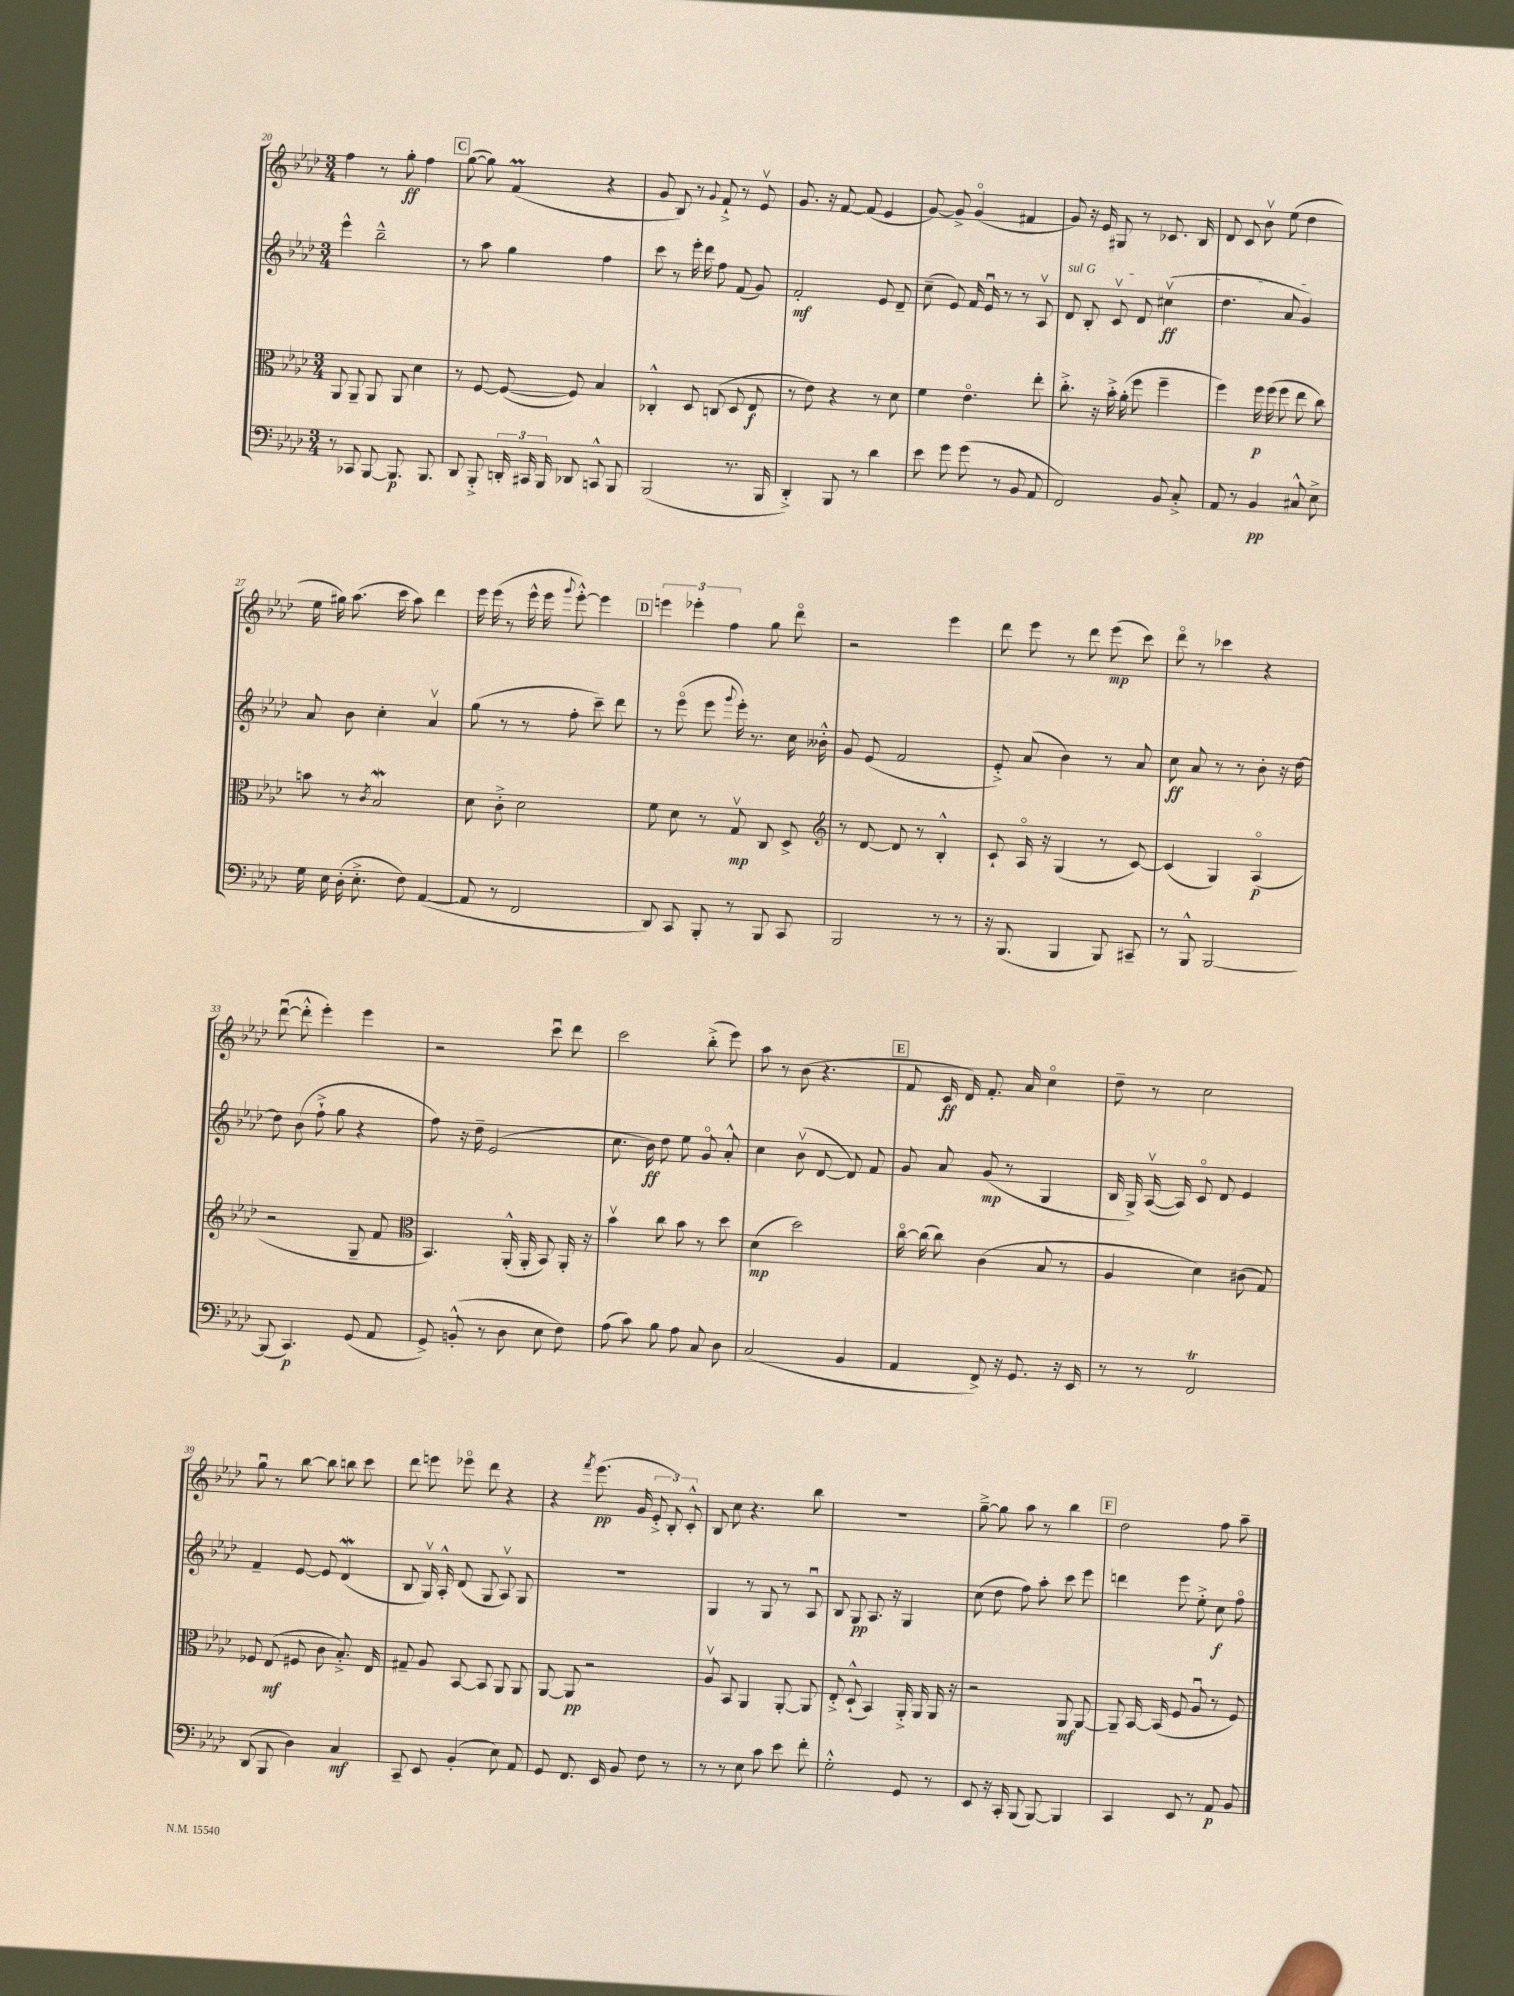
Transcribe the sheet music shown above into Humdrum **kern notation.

**kern	**kern	**kern	**kern
*staff4	*staff3	*staff2	*staff1
*clefF4	*clefC3	*clefG2	*clefG2
*k[b-e-a-d-]	*k[b-e-a-d-]	*k[b-e-a-d-]	*k[b-e-a-d-]
*M3/4	*M3/4	*M3/4	*M3/4
8r	8AA-	4eee-^^	4ff
8CC-	8AA-~	.	.
[8BBB-	8AA-	2bb-~^^	8r
8.BBB-]	8AA-	.	8gg'
.	4d-	.	4ff
8.BBB-	.	.	.
=	=	=	=
8DD-	8r	8r	([8gg
8BBB-'^	[8F	8aa-	8gg])
24DD'	(8F_	4gg	(4f
24CC#	.	.	.
24BBB-	.	.	.
8DD-	8F])	.	.
8CC^^	4B-	4ff	4r
8BBB-	.	.	.
=	=	=	=
(2BBB-	4C-'^^	8ccc	8g
.	.	8r	8B-)
.	8D-	16eee-'	8r
.	.	16ddd-	.
.	.	.	8qqg
.	(8C	8ff	8f`^
8.r	8D-	(8f	8r
.	8E-	8g)	8e-v
16BBB-	.	.	.
=	=	=	=
4DD-'^)	8r	2f'	8.g
.	8e-)	.	.
.	.	.	16r
8BBB-	4r	.	[8f
8r	.	.	(8f]
4d-	8r	8e-	4e-
.	8d-	8d-~	.
=	=	=	=
8e-	4f	(8cc~	[8g)
8g	.	8e-)	8g^]
(8g	4.e-o	16f	(4go
.	.	16e-u	.
8r	.	8r	.
8BB-	.	8r	4f#
8AA-	8ee-'	8A-v	.
=	=	=	=
2FF)	8.cc'^	8d-	8g)
.	.	8B-'	16r
.	16r	.	16e-
.	16b-'^	8cv	8G#
.	(16a-'	.	.
.	8ff	8d-	8r
8BB-	4ff~	(4cc#v	8.c-
8C'^	.	.	.
.	.	.	16B-
=	=	=	=
8AA-	4ff)	4.dd-	8d-
8r	.	.	8c
4BB-	16ff	.	8b-v
.	(16ff	.	.
.	8ff	8a-	(8ee-
8C#^^	8ee-	4g)	4dd-
8E-^	8cc)	.	.
=	=	=	=
16G	8b	8a-	16ee-
16E-	.	.	16gg#)
(16D-'	8r	8b-	(8.aa-
8.E-'^	.	.	.
.	8qc	.	.
.	2B-	4cc'	.
.	.	.	16ccc
8F)	.	.	8aa-)
([4AA-	.	4a-v	4ddd-
=	=	=	=
8AA-]	8d-	(8gg	16eee-
.	.	.	(16eee-
8r	8c'^	8r	8r
2FF	2d-	8r	16eee-^^
.	.	.	16eee-
.	.	.	8qqggg
.	.	8ff'	[8eee-'^^)
.	.	8ccc~)	4eee-]
.	.	8ddd-	.
=	=	=	=
8DD-)	8f	8r	6eee
8CC	8d-	(8eee-o	.
.	.	.	6eee-'
8BBB-'	8r	8eee-	.
.	.	.	6ff
.	.	8qqggg	.
8r	8Gv	16eee-')	.
.	.	8.r	.
8BBB-	8C	.	8gg
8CC	8D-^	16cc	8ddd-o
.	.	16b--'^^	.
=	=	=	=
*	*clefG2	*	*
2BBB-	8r	8g	2r
.	[8d-	(8e-	.
.	8d-]	2f	.
.	8r	.	.
8r	4B-'^^	.	4eee-
8r	.	.	.
=	=	=	=
16r	8c`	8e-'^)	8ddd-
(8.BBB-	.	.	.
.	16A-o	(8a-	8eee-
.	16r	.	.
4BBB-	(4G	4b-)	8r
.	.	.	8ddd-
8BBB-)	8r	8r	(8eee-
8CC#~	[8c)	8a-	8ccc)
=	=	=	=
8r	(4c]	8cc	8ddd-o
8BBB-^^	.	8a-	8r
[2BBB-	4G)	8r	4ccc-
.	.	8r	.
.	(4A-o	8b-'	4r
.	.	16r	.
.	.	[16dd-	.
=	=	=	=
(8BBB-]	2r	8dd-]	([8ddd-u
4.CC)	.	(8b-	8ddd-'^^]
.	.	8ff`^	4eee-')
.	.	8gg	.
(8GG	8G~	4r	4eee-
8AA-	8f	.	.
=	=	=	=
*	*clefC3	*	*
8GG^)	4.BB-)	8ff)	2r
(8BB'^^	.	16r	.
.	.	16dd-~	.
8r	.	(2e-	.
8D-	(16AA-'^^	.	.
.	16AA-'	.	.
8E-	8BB-)	.	8cccu
8F)	16AA-'	.	8ddd-
.	16r	.	.
=	=	=	=
(8A-	4b-v	8.cc	2ccc
8c)	.	.	.
.	.	16b-)	.
8B-	8cc	8dd-	.
8A-	8b-	8ee-	.
8C	8r	8go	(8bb-'^
8D-	8dd-	8a-'^^	8eee-)
=	=	=	=
(2C	(4d-	4cc	8aa-
.	.	.	8r
.	2dd-)	(8b-v	(8b-
.	.	[8d-	4.r
4BB-	.	8d-])	.
.	.	8f	.
=	=	=	=
4AA-	[16cco	8g	8f
.	(16cc]	.	.
.	8cc)	8a-	16c
.	.	.	16d-)
8FF^)	(4c	(8g	8.f'
16r	.	8r	.
8.GG	.	.	16a-
.	8B-	4G	4cco
16r	8r	.	.
16EE-	.	.	.
=	=	=	=
8r	4A-	16B-	8dd-~
.	.	16G^)	.
8r	.	([16A-v	8r
.	.	16A-])	.
2FF	4d-)	8co	2cc
.	.	8d-	.
.	(8c#	4e-	.
.	8G)	.	.
=	=	=	=
(8DD-	8F-	4f~	8ggu
8BBB-	(8E-	.	8r
4D-)	8F#	[8e-	[8bb-
.	8c	8e-]	8bb-]
4C	8.B-'^)	(4d-	8bb
.	.	.	8ccc
.	16E-	.	.
=	=	=	=
8CC~	8G#~	8B-	8ddd-
8EE-	8A-	16Gv)	8eee
.	.	16A-'^^	.
(4BB-'	[8BB-	(8d-	8eee-o
.	8BB-]	8G	8ddd-
8E-)	8AA-	8A-v)	4r
8AA-	8AA-	8G	.
=	=	=	=
8GG	[8AA-	2.r	4r
8.FF	8AA-]	.	.
.	.	.	8qfff
.	2r	.	(8.eee-
16EE-	.	.	.
8BB-	.	.	.
.	.	.	16g
8F	.	.	12e-'^
.	.	.	12B-')
8r	.	.	.
.	.	.	12c'^^
=	=	=	=
8r	8A-v	4G	8B-
8r	8BB-	.	8cc
8E-	4AA-	8r	4.r
8c	.	8G	.
8e-	[8AA-'	8r	.
8f'	8AA-]	8A-u	8bb-
=	=	=	=
2G'^^	8E-'^	8B-	2.r
.	(8D-`^^	8G	.
.	4BB-)	8.A-	.
.	.	16r	.
8GG	16AA-'^	4G	.
.	16AA-	.	.
8r	16AA-	.	.
.	16r	.	.
=	=	=	=
8EE-	2r	(8cc	[8gg~^
16r	.	8dd-	8gg]
16CC'	.	.	.
(8BBB-	.	8ff)	8aa-
[8BBB-)	.	8aa-'	8r
4BBB-]	8AA-	8ccc	4bb-
.	[8AA-	8eee-	.
=	=	=	=
4CC	8AA-~]	4ddd	2dd-
.	[16BB-	.	.
.	(16BB-]	.	.
8EE-	8F	8eee-	.
8r	8A-u	8ee-'^	.
8AA-	8r	8cc	8ff
8BB-	8F)	8ffo	8aa-~
==	==	==	==
*-	*-	*-	*-
